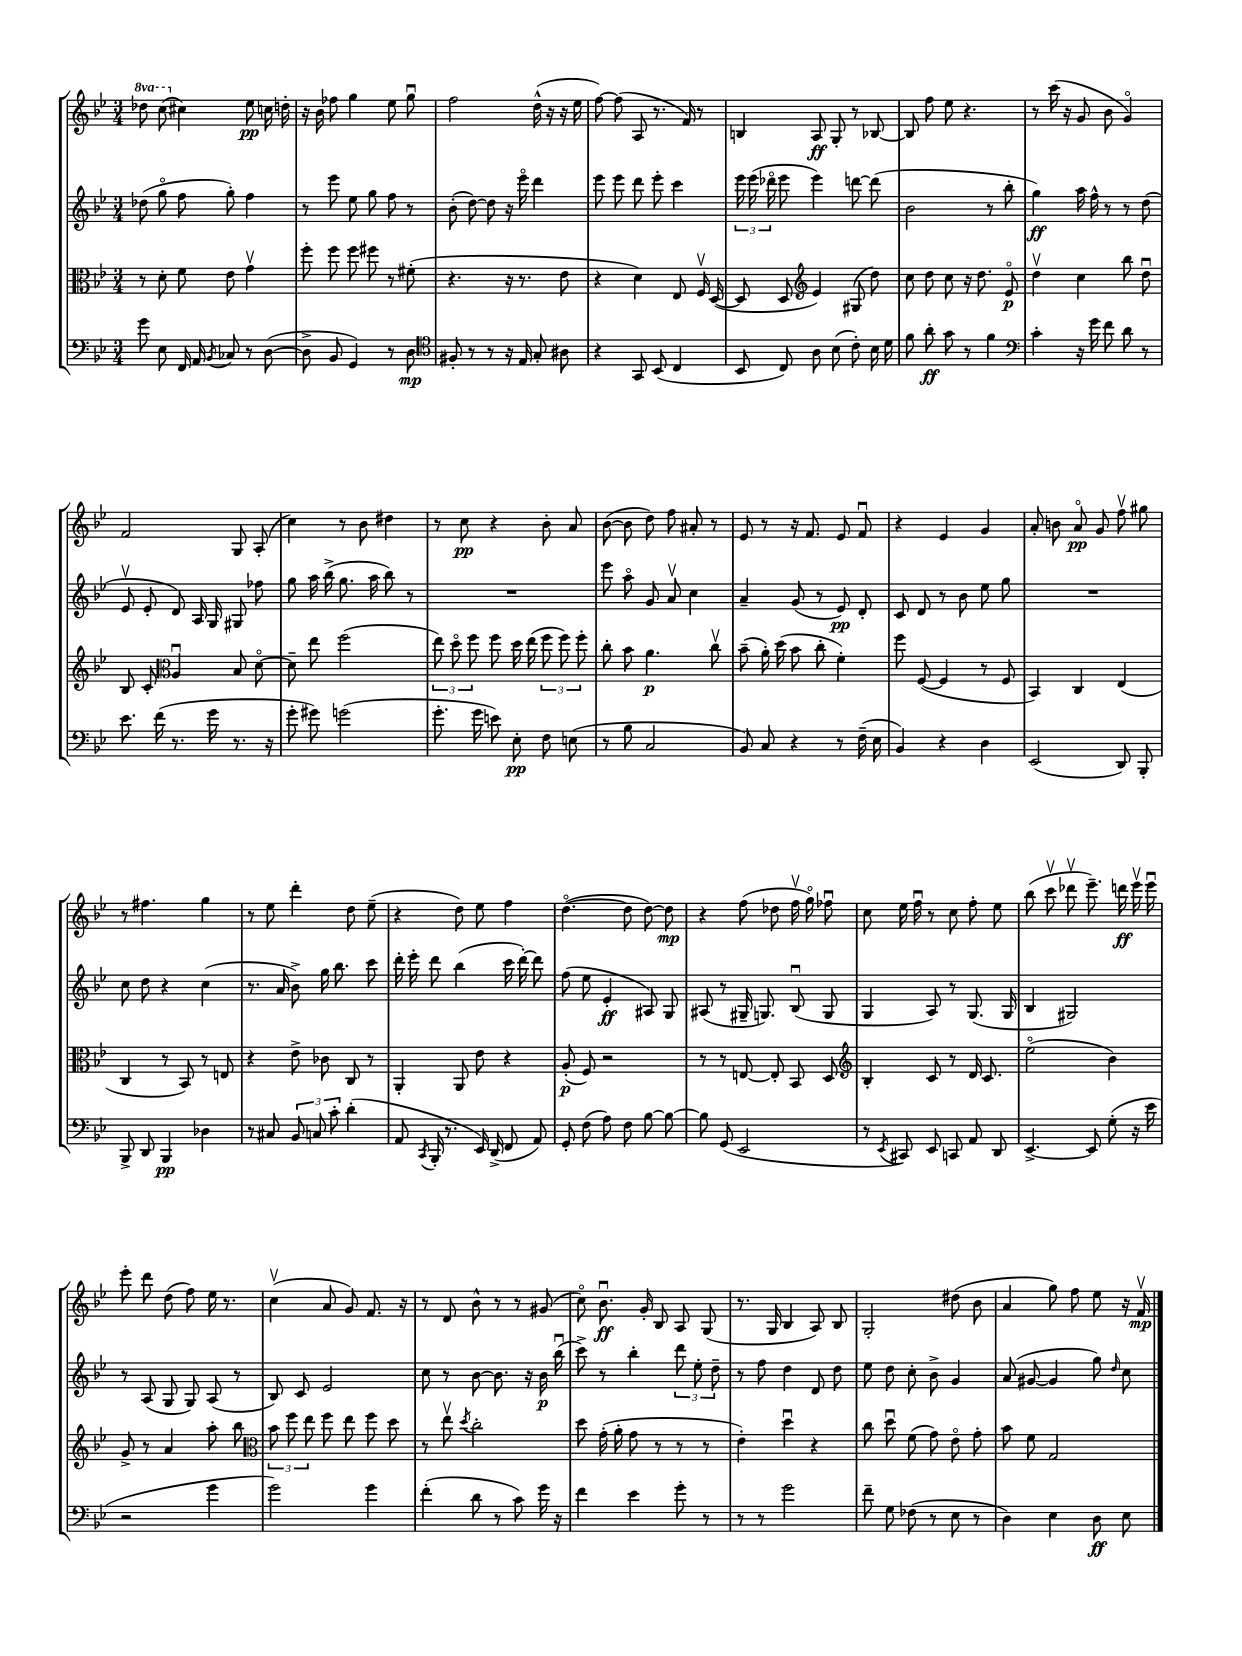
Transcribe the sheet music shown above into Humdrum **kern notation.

**kern	**dynam	**kern	**dynam	**kern	**dynam	**kern	**dynam
*part4	*part4	*part3	*part3	*part2	*part2	*part1	*part1
*staff4	*staff4	*staff3	*staff3	*staff2	*staff2	*staff1	*staff1
*clefF4	*	*clefC3	*	*clefG2	*	*clefG2	*
*k[b-e-]	*	*k[b-e-]	*	*k[b-e-]	*	*k[b-e-]	*
*M3/4	*	*M3/4	*	*M3/4	*	*M3/4	*
*	*	*	*	*	*	*8va	*
=15	=15	=15	=15	=15	=15	=15	=15
8g\	.	8r	.	(8dd-X\	.	8ddd-X\	.
8E-\	.	8d'\	.	8gg\	.	(8ccc\	.
*	*	*	*	*	*	*X8va	*
16FF/	.	8f\	.	8ff\	.	4cc#X\)	.
16AA/	.	.	.	.	.	.	.
8qBB-/	.	.	.	.	.	.	.
8C-X/	.	8e-\	.	8gg'\)	.	.	.
8r	.	4gv\	.	4ff\	.	8ee-\	pp
([8D\	.	.	.	.	.	16ccn\	.
.	.	.	.	.	.	16ddn'\	.
=16	=16	=16	=16	=16	=16	=16	=16
8D^\]	.	8ff'\	.	8r	.	16r	.
.	.	.	.	.	.	16b-\	.
8BB-/	.	8ff\	.	8eee-\	.	8ff-X\	.
4GG/)	.	8ff\	.	8ee-\	.	4gg\	.
.	.	8ff#X\	.	8gg\	.	.	.
8r	.	8r	.	8ff\	.	8ee-\	.
8D\	mp	(8f#X'\	.	8r	.	8ggu\	.
=17	=17	=17	=17	=17	=17	=17	=17
*clefC4	*	*	*	*	*	*	*
8F#X'/	.	4.r	.	(8b-'\	.	2ff\	.
8r	.	.	.	[8dd\)	.	.	.
8r	.	.	.	8dd\]	.	.	.
16r	.	16r	.	16r	.	.	.
16E-/	.	8.r	.	16eee-\	.	.	.
8G'/	.	.	.	4ddd\	.	(16dd^^\	.
.	.	.	.	.	.	16r	.
8A#X\	.	8e-\	.	.	.	16r	.
.	.	.	.	.	.	16ee-\	.
=18	=18	=18	=18	=18	=18	=18	=18
4r	.	4r	.	8eee-\	.	[8ff\)	.
.	.	.	.	8eee-\	.	(8ff\]	.
8GG/	.	4d\)	.	8ddd\	.	8A/	.
(8BB-/	.	.	.	8eee-'\	.	8.r	.
4C/	.	8E-/	.	4ccc\	.	.	.
.	.	.	.	.	.	16f/)	.
.	.	16Fv/	.	.	.	8r	.
.	.	([16D/	.	.	.	.	.
=19	=19	=19	=19	=19	=19	=19	=19
8BB-/	.	8D/]	.	24eee-\	.	4Bn/	.
.	.	.	.	(24eee-\	.	.	.
.	.	.	.	24ddd-X\	.	.	.
8C/)	.	8D/	.	8eee-\	.	.	.
*	*	*clefG2	*	*	*	*	*
8A\	.	4e-/)	.	4eee-\)	.	8A/	ff
(8B-\	.	.	.	.	.	8G'/	.
8c'\)	.	(8G#X/	.	[8dddn\	.	8r	.
16B-\	.	8dd\)	.	(8ddd\]	.	[8B-X/	.
16d\	.	.	.	.	.	.	.
=20	=20	=20	=20	=20	=20	=20	=20
8f\	.	8cc\	.	2b-\	.	8B-/]	.
8a'\	ff	8dd\	.	.	.	8ff\	.
8g\	.	8cc\	.	.	.	8ee-\	.
8r	.	16r	.	.	.	4.r	.
.	.	8.dd\	.	.	.	.	.
4f\	.	.	.	8r	.	.	.
.	.	8e-/	p	8bb-'\	.	.	.
=21	=21	=21	=21	=21	=21	=21	=21
*clefF4	*	*	*	*	*	*	*
4c'\	.	4ddv\	.	4gg\)	ff	8r	.
.	.	.	.	.	.	(16ccc\	.
.	.	.	.	.	.	16r	.
16r	.	4cc\	.	16aa\	.	8g/	.
16g\	.	.	.	16ff^^\	.	.	.
8f\	.	.	.	8r	.	8b-\	.
8d\	.	8bb-\	.	8r	.	4g/)	.
8r	.	8ddu\	.	(8dd\	.	.	.
!!LO:LB:g=z
=22	=22	=22	=22	=22	=22	=22	=22
8.e-\	.	8B-/	.	8e-v/	.	2f/	.
.	.	8c'/	.	8e-'/	.	.	.
(16f\	.	.	.	.	.	.	.
*	*	*clefC3	*	*	*	*	*
8.r	.	4Au/	.	8d/)	.	.	.
.	.	.	.	16A/	.	.	.
16g\	.	.	.	16G/	.	.	.
8.r	.	8B-/	.	8G#X/	.	8G/	.
.	.	[8d\	.	8ff-X\	.	(8A'/	.
16r	.	.	.	.	.	.	.
=23	=23	=23	=23	=23	=23	=23	=23
8g'\	.	8d~\]	.	8gg\	.	4cc\)	.
8g#X\)	.	8ee-\	.	16aa\	.	.	.
.	.	.	.	(16bb-^\	.	.	.
(2gn\	.	(2ff\	.	8.gg\	.	8r	.
.	.	.	.	.	.	8b-\	.
.	.	.	.	16aa\	.	.	.
.	.	.	.	8bb-\)	.	4dd#X\	.
.	.	.	.	8r	.	.	.
=24	=24	=24	=24	=24	=24	=24	=24
8.g'\	.	12ee-\)	.	2.r	.	8r	.
.	.	12dd\	.	.	.	.	.
.	.	.	.	.	.	8cc\	pp
.	.	12ff\	.	.	.	.	.
16g\	.	.	.	.	.	.	.
8en\)	.	8ff\	.	.	.	4r	.
8E-'\	pp	16dd\	.	.	.	.	.
.	.	(16ee-\	.	.	.	.	.
8F\	.	12ff\	.	.	.	8b-'\	.
.	.	12ff\)	.	.	.	.	.
(8En\	.	.	.	.	.	8a/	.
.	.	12ff'\	.	.	.	.	.
=25	=25	=25	=25	=25	=25	=25	=25
8r	.	8cc'\	.	8eee-\	.	([8b-\	.
8B-\	.	8b-\	.	8aa\	.	8b-\]	.
2C/	.	4.a\	p	8g/	.	8dd\)	.
.	.	.	.	8av/	.	8ff\	.
.	.	.	.	4cc\	.	8a#X'/	.
.	.	8ccv\	.	.	.	8r	.
=26	=26	=26	=26	=26	=26	=26	=26
8BB-/)	.	(8b-~\	.	4a~/	.	8e-/	.
8C/	.	16a'\)	.	.	.	8r	.
.	.	(16dd\	.	.	.	.	.
4r	.	8b-\	.	(8g/	.	16r	.
.	.	.	.	.	.	8.f/	.
.	.	8cc'\	.	8r	.	.	.
8r	.	4f'\)	.	8e-/)	pp	8e-/	.
(16F~\	.	.	.	8d'/	.	8fu/	.
16E-\	.	.	.	.	.	.	.
=27	=27	=27	=27	=27	=27	=27	=27
4BB-/)	.	8ff\	.	8c/	.	4r	.
.	.	([8F/	.	8d/	.	.	.
4r	.	4F/]	.	8r	.	4e-/	.
.	.	.	.	8b-\	.	.	.
4D\	.	8r	.	8ee-\	.	4g/	.
.	.	8F/	.	8gg\	.	.	.
=28	=28	=28	=28	=28	=28	=28	=28
(2EE-/	.	4BB-/)	.	2.r	.	8a'/	.
.	.	.	.	.	.	8bn\	.
.	.	4C/	.	.	.	8a/	pp
.	.	.	.	.	.	8g/	.
8DD/)	.	(4E-/	.	.	.	8ffv\	.
8BBB-'/	.	.	.	.	.	8gg#X\	.
!!LO:LB:g=z
=29	=29	=29	=29	=29	=29	=29	=29
8BBB-^/	.	4C/	.	8cc\	.	8r	.
8DD/	.	.	.	8dd\	.	4.ff#X\	.
4BBB-/	pp	8r	.	4r	.	.	.
.	.	8BB-/)	.	.	.	.	.
4D-X\	.	8r	.	(4cc\	.	4gg\	.
.	.	8En/	.	.	.	.	.
=30	=30	=30	=30	=30	=30	=30	=30
8r	.	4r	.	8.r	.	8r	.
8C#X/	.	.	.	.	.	8ee-\	.
.	.	.	.	16a/	.	.	.
12BB-/	.	8e-^\	.	8b-^\)	.	4ddd'\	.
12Cn/	.	.	.	.	.	.	.
.	.	8c-X\	.	16gg\	.	.	.
12c'\	.	.	.	.	.	.	.
.	.	.	.	8.bb-\	.	.	.
(4d'\	.	8C/	.	.	.	8dd\	.
.	.	8r	.	8ccc\	.	(8ee-~\	.
=31	=31	=31	=31	=31	=31	=31	=31
8AA/	.	4AA'/	.	16ddd'\	.	4r	.
.	.	.	.	16eee-'\	.	.	.
8qCC/	.	.	.	.	.	.	.
16BBB-'/	.	.	.	8ddd\	.	.	.
8.r	.	.	.	.	.	.	.
.	.	8AA/	.	(4bb-\	.	8dd\)	.
16EE-/)	.	8e-\	.	.	.	8ee-\	.
(16DD^/	.	.	.	.	.	.	.
8FF/	.	4r	.	16ccc\	.	4ff\	.
.	.	.	.	[16ddd'\)	.	.	.
8AA/)	.	.	.	8ddd\]	.	.	.
=32	=32	=32	=32	=32	=32	=32	=32
8GG'/	.	(8A'/	p	(8ff\	.	([4.dd\	.
(8F\	.	8F/)	.	8ee-\	.	.	.
8A\)	.	2r	.	4e-'/	ff	.	.
8F\	.	.	.	.	.	8dd\]	.
[8B-\	.	.	.	8A#X/)	.	[8dd\)	.
8B-\_	.	.	.	8G/	.	8dd\]	mp
=33	=33	=33	=33	=33	=33	=33	=33
8B-\]	.	8r	.	(8A#X/	.	4r	.
(8GG/	.	8r	.	8r	.	.	.
2EE-/	.	[8En/	.	16G#X~/	.	(8ff\	.
.	.	.	.	8.Gn/)	.	.	.
.	.	8E'/]	.	.	.	8dd-X\	.
.	.	8BB-/	.	(8B-u/	.	16ffv\	.
.	.	.	.	.	.	16gg\)	.
.	.	8D/	.	8G/	.	8ff-Xu\	.
=34	=34	=34	=34	=34	=34	=34	=34
*	*	*clefG2	*	*	*	*	*
8r	.	4B-'/	.	4G/	.	8cc\	.
8qEE-/	.	.	.	.	.	.	.
8CC#X/)	.	.	.	.	.	16ee-\	.
.	.	.	.	.	.	16ffu\	.
8EE-/	.	8c/	.	8A/)	.	8r	.
8CCn/	.	8r	.	8r	.	8cc\	.
8AA/	.	16d/	.	(8.G/	.	8ff'\	.
.	.	8.c/	.	.	.	.	.
8DD/	.	.	.	.	.	8ee-\	.
.	.	.	.	16G/	.	.	.
=35	=35	=35	=35	=35	=35	=35	=35
[4.EE-^/	.	(2ee-\	.	4B-/	.	(8bb-\	.
.	.	.	.	.	.	8cccv\	.
.	.	.	.	2G#X/)	.	8ddd-Xv\	.
8EE-/]	.	.	.	.	.	8.eee-~\)	.
(8G'\	.	4b-\)	.	.	.	.	.
.	.	.	.	.	.	16dddn\	ff
16r	.	.	.	.	.	16eee-v\	.
16e-\	.	.	.	.	.	16eee-u\	.
!!LO:LB:g=z
=36	=36	=36	=36	=36	=36	=36	=36
2r	.	8g^/	.	8r	.	8eee-'\	.
.	.	8r	.	(8A/	.	8ddd\	.
.	.	4a/	.	8G/	.	(8dd\	.
.	.	.	.	8G/)	.	8ff\)	.
4g\	.	8aa'\	.	(8A/	.	16ee-\	.
.	.	.	.	.	.	8.r	.
.	.	8bb-\	.	8r	.	.	.
=37	=37	=37	=37	=37	=37	=37	=37
*	*	*clefC3	*	*	*	*	*
2g\)	.	12b-\	.	8B-/)	.	(4ccv\	.
.	.	12ff\	.	.	.	.	.
.	.	.	.	8c/	.	.	.
.	.	12ee-\	.	.	.	.	.
.	.	8ff\	.	2e-/	.	8a/	.
.	.	8ee-\	.	.	.	8g/)	.
4g\	.	8ff\	.	.	.	8.f/	.
.	.	8dd\	.	.	.	.	.
.	.	.	.	.	.	16r	.
=38	=38	=38	=38	=38	=38	=38	=38
(4f'\	.	8r	.	8cc\	.	8r	.
.	.	8ee-v\	.	8r	.	8d/	.
.	.	8qdd/	.	.	.	.	.
8d\	.	2cc'\	.	[8b-\	.	8b-^^\	.
8r	.	.	.	8.b-\]	.	8r	.
8c\)	.	.	.	.	.	8r	.
.	.	.	.	16r	.	.	.
16g\	.	.	.	16b-\	p	(8g#X/	.
16r	.	.	.	(16bb-u\	.	.	.
=39	=39	=39	=39	=39	=39	=39	=39
4f\	.	8dd\	.	8ccc^\)	.	8cc\)	.
.	.	(16g'\	.	8r	.	8.b-u\	ff
.	.	16a'\	.	.	.	.	.
4e-\	.	8g\	.	4bb-'\	.	.	.
.	.	.	.	.	.	16g'/	.
.	.	8r	.	.	.	8B-/	.
8g'\	.	8r	.	12ddd\	.	8A/	.
.	.	.	.	12ee-'\	.	.	.
8r	.	8r	.	.	.	(8G/	.
.	.	.	.	12dd~\	.	.	.
=40	=40	=40	=40	=40	=40	=40	=40
8r	.	4e-'\)	.	8r	.	8.r	.
8r	.	.	.	8ff\	.	.	.
.	.	.	.	.	.	16G/	.
2g\	.	4ddu\	.	4dd\	.	4B-/	.
.	.	4r	.	8d/	.	8A/)	.
.	.	.	.	8dd\	.	8B-/	.
=41	=41	=41	=41	=41	=41	=41	=41
8f~\	.	8cc\	.	8ee-\	.	2G'/	.
8G\	.	8ddu\	.	8dd\	.	.	.
(8F-X\	.	(8f\	.	8cc'\	.	.	.
8r	.	8g\)	.	8b-^\	.	.	.
8E-\	.	8e-\	.	4g/	.	(8dd#X\	.
8r	.	8g'\	.	.	.	8b-\	.
=42	=42	=42	=42	=42	=42	=42	=42
4D\)	.	8b-\	.	(8a/	.	4a/	.
.	.	8f\	.	[8g#X/	.	.	.
4E-\	.	2G/	.	4g#/]	.	8gg\)	.
.	.	.	.	.	.	8ff\	.
8D\	ff	.	.	8gg\)	.	8ee-\	.
.	.	.	.	16qqdd/	.	.	.
8E-\	.	.	.	8cc\	.	16r	.
.	.	.	.	.	.	16fv/	mp
==	==	==	==	==	==	==	==
*-	*-	*-	*-	*-	*-	*-	*-
